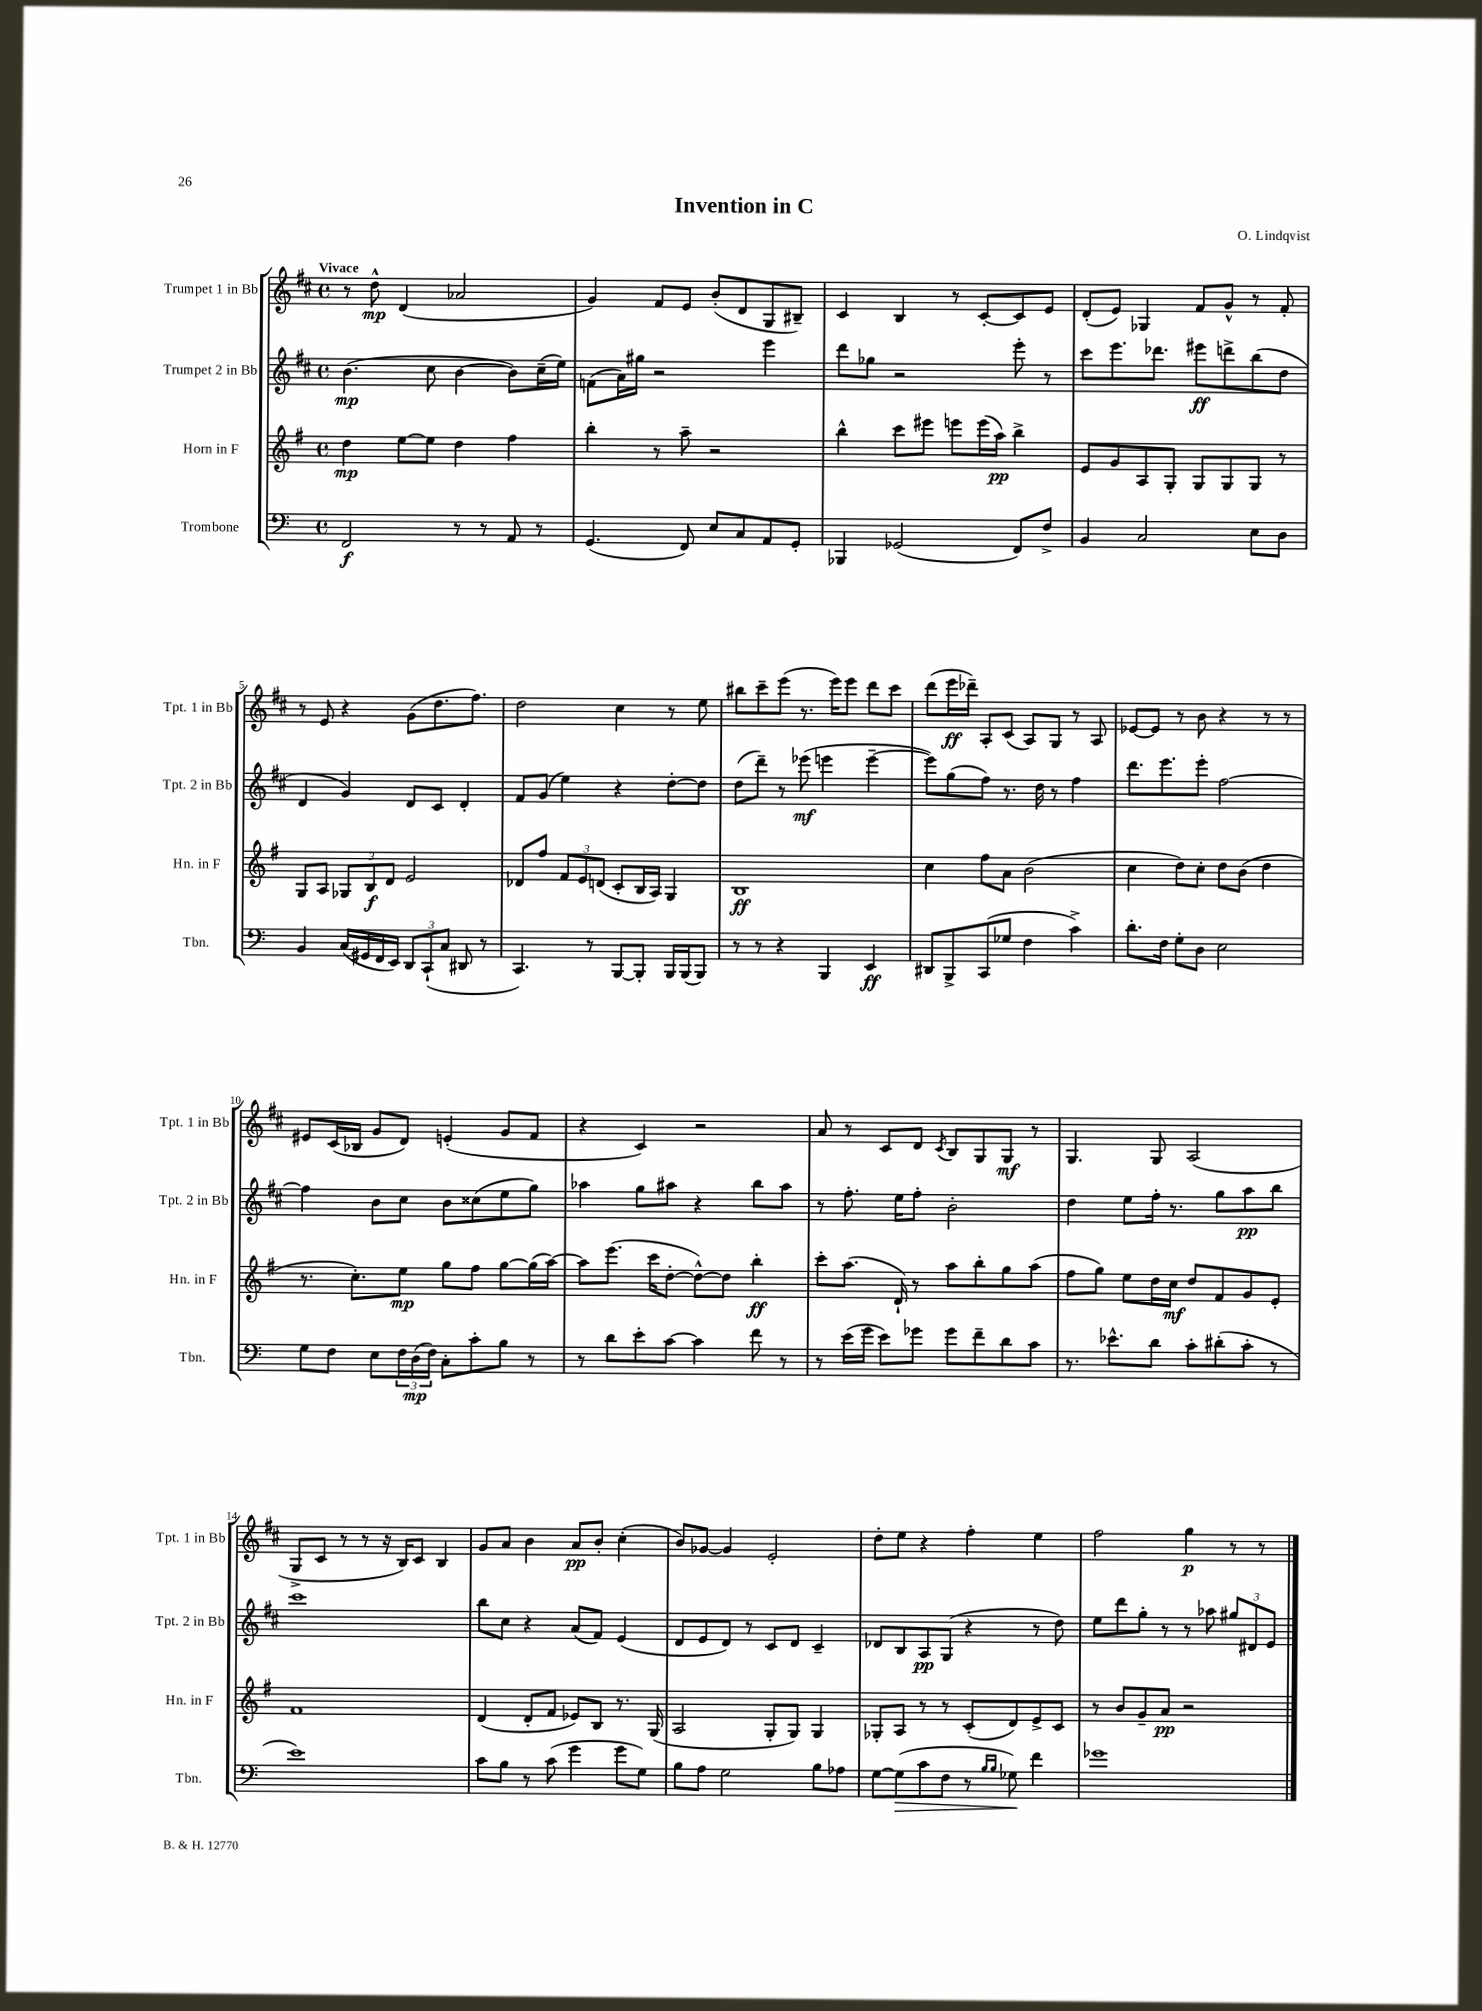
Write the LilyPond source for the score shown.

\header { title = "Invention in C" composer = "O. Lindqvist" }
<<
\new StaffGroup <<
\new Staff = "s0" \with { instrumentName = "Trumpet 1 in Bb" shortInstrumentName = "Tpt. 1 in Bb" } {
    \clef treble \key d \major \defaultTimeSignature \time 4/4 \tempo "Vivace"
    r8 d''8-^\mp d'4( aes'2 |
    g'4) fis'8 e'8 b'8-.( d'8 g8 bis8--) |
    cis'4 b4 r8 cis'8~-. cis'8 e'8 |
    d'8-.( e'8) ges4 fis'8 g'8-^ r8 fis'8-. |
    r8 e'8 r4 g'8( d''8. fis''8.) |
    d''2 cis''4 r8 e''8 |
    bis''8 cis'''8-- e'''8( r8. e'''16) e'''8 d'''8 cis'''8 |
    d'''8( e'''16\ff des'''16--) a8-. cis'8( a8) g8 r8 a8 |
    ees'8~ ees'8 r8 b'8 r4 r8 r8 |
    eis'8 cis'16( bes16 g'8 d'8) e'4-.( g'8 fis'8 |
    r4 cis'4) r2 |
    a'8 r8 cis'8 d'8 \acciaccatura { cis'8 } b8 g8 g8\mf r8 |
    g4. g8 a2( |
    g8-> cis'8 r8 r8 r16 b16) cis'8 b4 |
    g'8 a'8 b'4 a'8\pp b'8-. cis''4-.( |
    b'8) ges'8~ ges'4 e'2-. |
    d''8-. e''8 r4 fis''4-. e''4 |
    fis''2 g''4\p r8 r8 \bar "|." |
}
\new Staff = "s1" \with { instrumentName = "Trumpet 2 in Bb" shortInstrumentName = "Tpt. 2 in Bb" } {
    \clef treble \key d \major \defaultTimeSignature \time 4/4
    b'4.\mp( cis''8 b'4~ b'8) cis''16--( e''16) |
    f'8( a'16) gis''16 r2 e'''4 |
    d'''8 ges''8 r2 e'''8-. r8 |
    cis'''8 e'''8. des'''8. eis'''8\ff d'''8-> b''8( d''8 |
    d'4 g'4) d'8 cis'8 d'4-. |
    fis'8 g'8( e''4) r4 d''8~-. d''8 |
    d''8( d'''8--) r8 ees'''8\mf( e'''4 e'''4~-- |
    e'''8) g''8( fis''8) r8. d''16 r8 fis''4 |
    d'''8. e'''8. e'''8-. fis''2~ |
    fis''4 b'8 cis''8 b'8 cisis''8( e''8 g''8) |
    aes''4 g''8 ais''8 r4 b''8 ais''8 |
    r8 fis''8.-. e''16 fis''8-. b'2-. |
    d''4 e''8 fis''16-. r8. g''8 a''8\pp b''8 |
    cis'''1 |
    b''8 cis''8 r4 a'8( fis'8) e'4( |
    d'8 e'8 d'8) r8 cis'8 d'8 cis'4-- |
    des'8 b8 a8\pp g8( r4 r8 d''8) |
    e''8 d'''8 g''8-. r8 r8 aes''8 \tuplet 3/2 { gis''8 dis'8 e'8 } \bar "|." |
}
\new Staff = "s2" \with { instrumentName = "Horn in F" shortInstrumentName = "Hn. in F" } {
    \clef treble \key g \major \defaultTimeSignature \time 4/4
    d''4\mp e''8~ e''8 d''4 fis''4 |
    b''4-. r8 a''8-- r2 |
    b''4-^ c'''8 eis'''8 e'''8 e'''16( a''16\pp) b''4-> |
    e'8 g'8 a8 g8-. g8 g8 g8 r8 |
    g8 a8 \tuplet 3/2 { ges8 b8\f d'8 } e'2 |
    des'8 fis''8 \tuplet 3/2 { fis'8 e'8 d'8( } c'8-. b16 a16) g4 |
    b1\ff |
    c''4 fis''8 a'8 b'2( |
    c''4 d''8) c''8-. d''8 b'8( d''4 |
    r8. c''8.-.) e''8\mp g''8 fis''8 g''8~ g''16( a''16~) |
    a''8 e'''8.( c'''16 d''8~-. d''8~-^) d''8 b''4-.\ff |
    c'''8-. a''8.( d'16-!) r8 a''8 b''8-. g''8 a''8( |
    fis''8 g''8) e''8 d''16 c''16\mf d''8 fis'8 g'8 e'8-. |
    fis'1 |
    d'4( d'8-. fis'8 ees'8) b8 r8. g16( |
    a2 g8-. g8) g4 |
    ges8-. a8 r8 r8 c'8-.( d'8) e'8-> c'8 |
    r8 b'8 g'8-- a'8\pp r2 \bar "|." |
}
\new Staff = "s3" \with { instrumentName = "Trombone" shortInstrumentName = "Tbn." } {
    \clef bass \key c \major \defaultTimeSignature \time 4/4
    f,2\f r8 r8 a,8 r8 |
    g,4.( f,8) e8 c8 a,8 g,8-. |
    bes,,4 ges,2( f,8) f8-> |
    b,4 c2 e8 d8 |
    b,4 c16( gis,16 f,16 e,16) \tuplet 3/2 { d,8 c,8-!( c8 } dis,8 r8 |
    c,4.) r8 b,,8~ b,,8-. b,,16 b,,16( b,,8) |
    r8 r8 r4 b,,4 e,4\ff |
    dis,8 b,,8-> c,8( ges8 f4 c'4->) |
    d'8.-. f16 g8-. d8 e2 |
    g8 f8 e8 \tuplet 3/2 { f16 d16\mp( f16) } c8-. c'8-. b8 r8 |
    r8 d'8 e'8-. c'8~ c'4 f'8 r8 |
    r8 e'16( g'16 e'8) ges'8 ges'8 f'8-- d'8 c'8 |
    r8. ees'8.-^ d'8 c'8-. dis'8-.( c'8-. r8 |
    e'1) |
    c'8 b8 r8 c'8( g'4 g'8 g8) |
    b8 a8 g2 b8 aes8 |
    g8~ g8\>( c'8 f8 r8 \grace { b16 b16 } ges8\!) f'4 |
    ges'1 \bar "|." |
}
>>
>>
